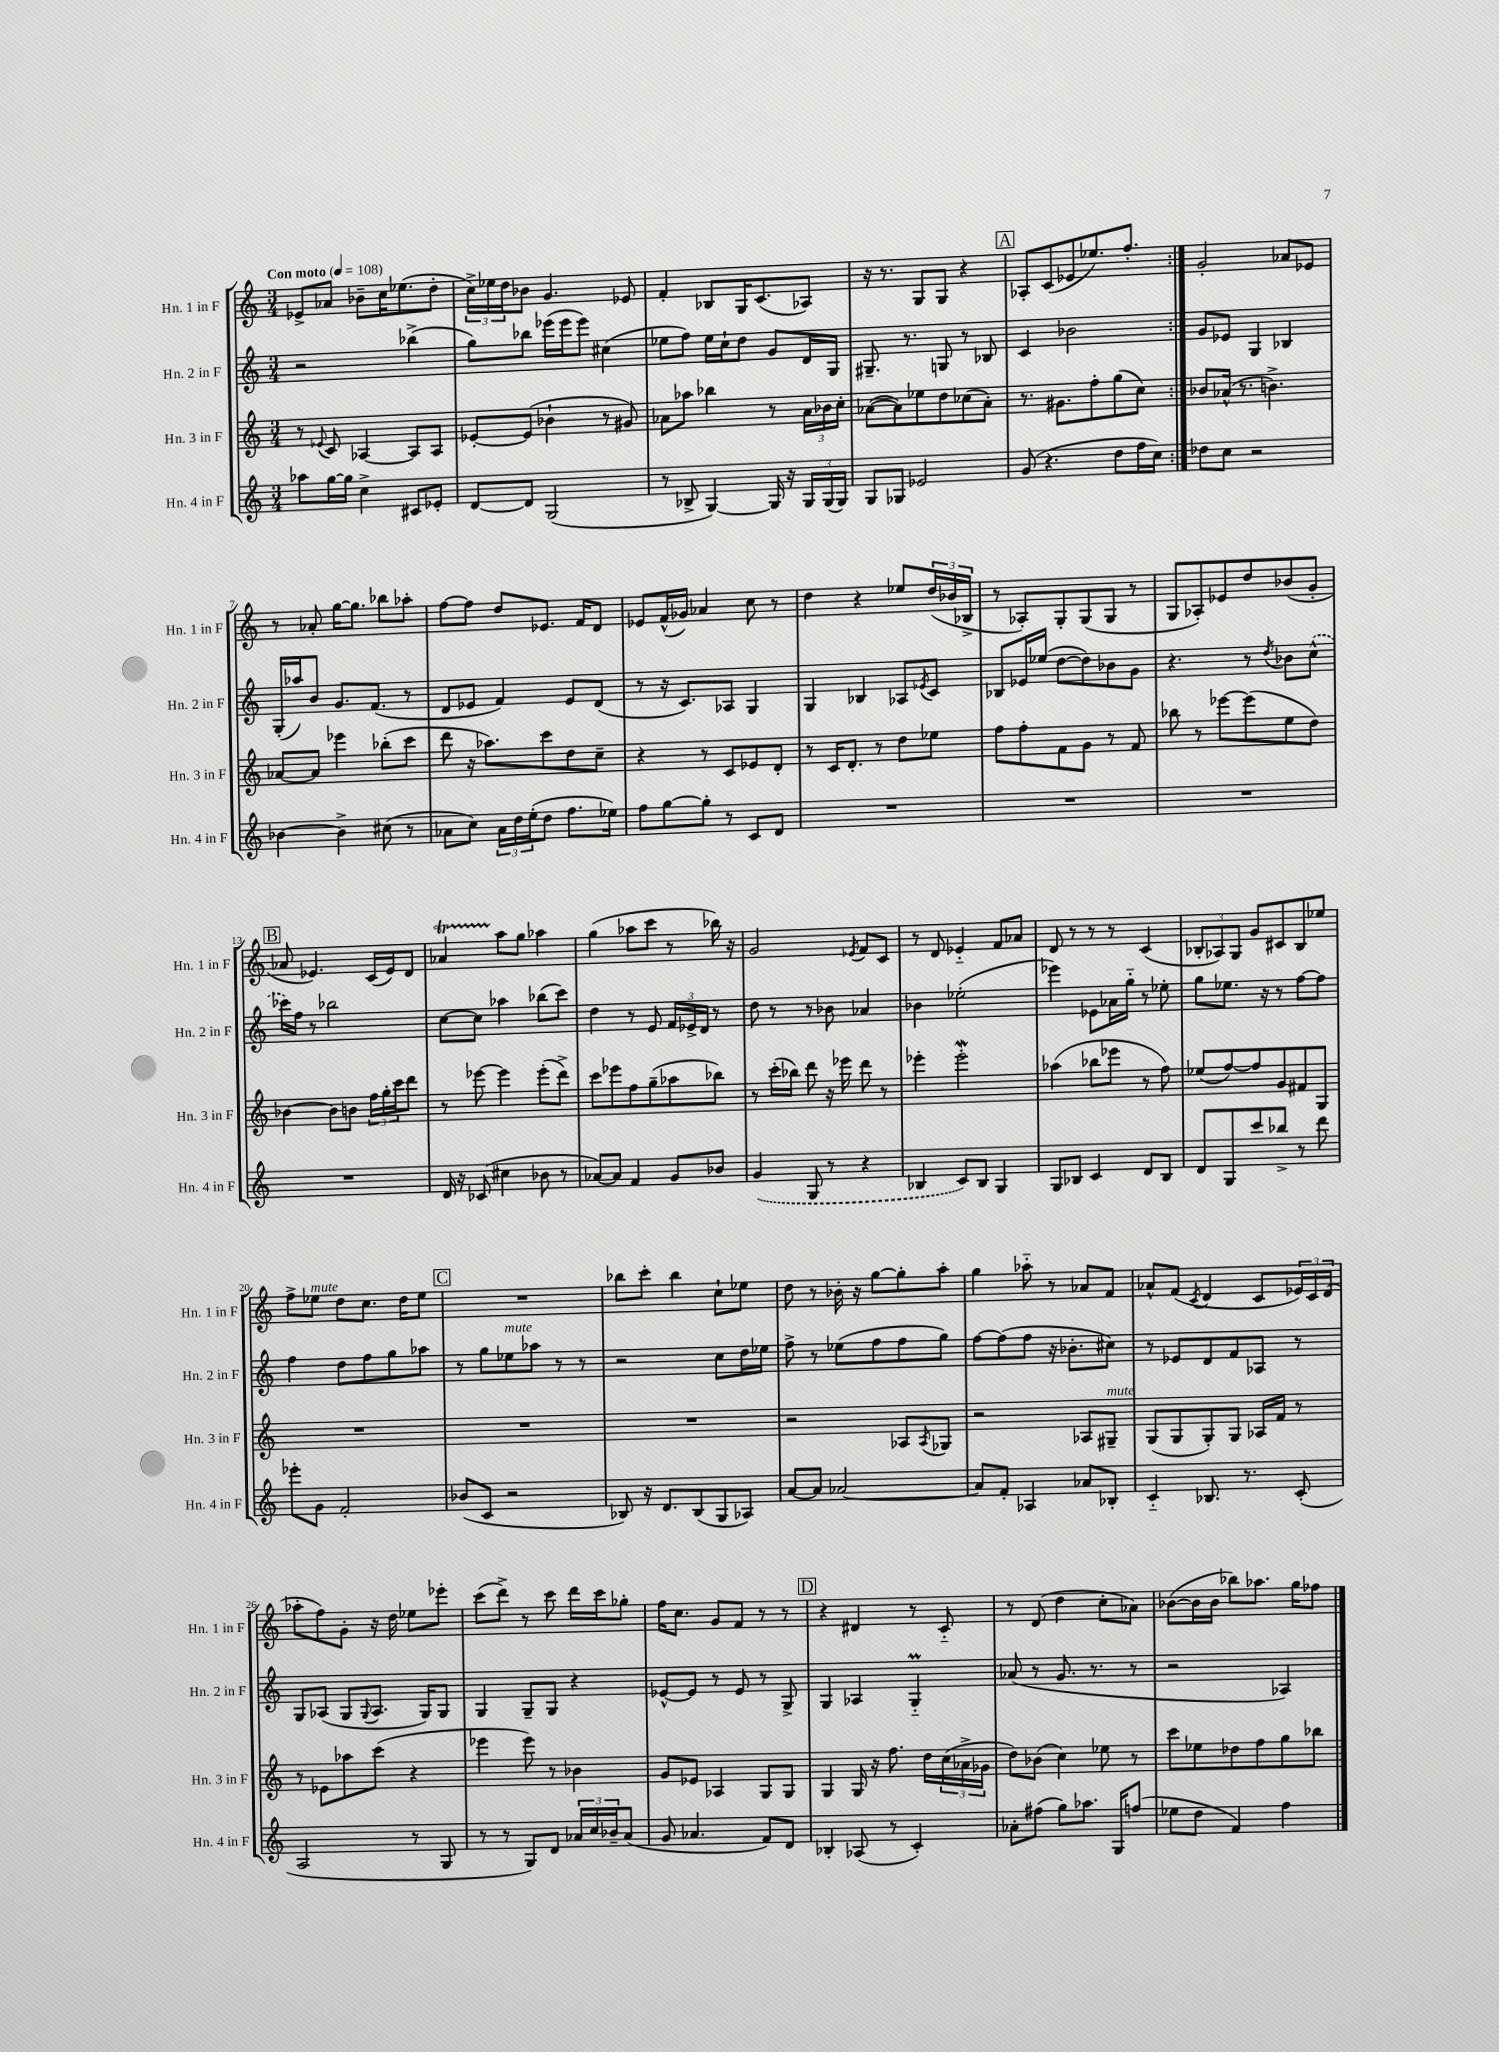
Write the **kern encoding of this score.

**kern	**kern	**kern	**kern
*part4	*part3	*part2	*part1
*staff4	*staff3	*staff2	*staff1
*I"Hn. 4 in F	*I"Hn. 3 in F	*I"Hn. 2 in F	*I"Hn. 1 in F
*I'Hn. 4 in F	*I'Hn. 3 in F	*I'Hn. 2 in F	*I'Hn. 1 in F
*clefG2	*clefG2	*clefG2	*clefG2
*k[]	*k[]	*k[]	*k[]
*M3/4	*M3/4	*M3/4	*M3/4
*MM108	*MM108	*MM108	*MM108
=1	=1	=1	=1
!	!	!	!LO:TX:a:B:t=Con moto
8aa-X\L	8r	2r	8e-X^/L
.	8qqe-X/	.	.
[16gg\L	8c/	.	8a-X/J
16gg\JJ]	.	.	.
4cc^\	[4A-X/	.	8b-X~\L
.	.	.	16cc\K
.	.	.	(8.ee-X\
8c#X/L	8A-/L]	(4bb-X^\	.
8e-X'/J	8A-/J	.	8dd'\J
=2	=2	=2	=2
[8d/L	[8e-X'/L	8gg\L)	24cc^\LL)
.	.	.	24ee-X\
.	.	.	24dd\J
8d/J]	(8e-/J]	8bb-X\J	8b-X\J
(2G/	4b-X`\	(16eee-X\LL	4.g/
.	.	16eee-\J	.
.	.	8eee-\J)	.
.	8r	(4cc#X\	.
.	8g#X/)	.	8e-X/
=3	=3	=3	=3
8r	8a-X\L	8ee-X\L	4f'/
8B-X^/	8aa-X\J	8ff\J)	.
[4G/)	4bb-X\	16ee-\LL	8B-X/L
.	.	16cc`\J	.
.	.	8dd\J	16G/K
.	.	.	(8.c/
16G/]	8r	8g/L	.
16r	.	.	.
24G/LL	24a-\LL	16d/L	8A-X/J)
(24G/	24b-X\	.	.
.	.	16G/JJ	.
24G/JJ)	24cc'\JJ	.	.
=4	=4	=4	=4
8G/L	([8a-X\L	8.G#X~/	16r
.	.	.	8.r
8G-X/J	8a-\])	.	.
.	.	8.r	.
2e-X/	8ee-X\	.	8G/L
.	8dd\	8Gn/	8G/J
.	(8cc-X\	8r	4r
.	8a-'\J)	8B-X/	.
!!LO:REH:place=s1:t=A
=5	=5	=5	=5
(8g/	8.r	4c/	8A-X'/L
4.r	.	.	(8c/
.	8.g#X\L	.	.
.	.	2b-X\	8e-X/
.	8ff'\	.	8.ee-X/)
8dd\L	(8gg\	.	.
.	.	.	8.ff'/J
16ff\L	8cc\J)	.	.
16cc\JJ)	.	.	.
=6:|!	=6:|!	=6:|!	=6:|!
8dd-X\L	8b-X/L	8g/L	2g'/
8cc\J	(16a-X^^/Jk	8e-X/J	.
.	8.r	.	.
2r	.	4G/	.
.	4.bn^\)	.	.
.	.	4B-X/	8a-X/L
.	.	.	8e-X/J
!!LO:LB:g=z
=7	=7	=7	=7
[4b-X\	[8a-X/L	(16G'/LL	8r
.	.	16aa-X/J)	.
.	8a-/J]	8b/J	8a-X'/
4b-^\]	4eee-X\	8.g/L	[16gg\KL
.	.	.	8.gg\J]
.	.	(8.f/J	.
(8cc#X\	(8bb-X'\L	.	8bb-X\L
8r	8ccc\J	8r	8aa-X'\J
=8	=8	=8	=8
8a-X\L	8ddd\	8d/L	[8ff\L
8cc\J)	16r	8e-X/J	8ff\J]
.	8.aa-X\L)	.	.
24a-\LL	.	4f/)	8dd/L
24dd\	.	.	.
(24ee'\J	.	.	.
8dd\J	8ccc\	.	8.e-X/J
8.ff\L	8dd\	8e-/L	.
.	.	.	16f/KL
.	8cc~\J	(8d/J	8d/J
16ee-X\Jk)	.	.	.
=9	=9	=9	=9
8ff\L	4r	8r	8e-X/L
[8gg\	.	16r	(16f^^/L
.	.	8.c/L)	16g-X/JJ)
8gg'\J]	8r	.	4a-X/
8r	8c/L	8A-X/J	.
8c/L	8e-X/	4G/	8cc\
8d/J	8d'/J	.	8r
=10	=10	=10	=10
2.r	8r	4G/	4dd\
.	16c/KL	.	.
.	8.d'/J	.	.
.	.	4B-X/	4r
.	8r	.	.
.	8dd\L	8A-X/L	8ee-X/L
.	.	8qe-X/	.
.	8ee-X\J	8c/J	(24dd/L
.	.	.	24b-X/
.	.	.	24B-X^/JJ
=11	=11	=11	=11
2.r	8ff\L	8B-X/L	8r
.	8ff'\	16e-X/L	8A-X'/L)
.	.	(16ee-X/JJ	.
.	8f\	[8dd\L	8G'/
.	8g\J	8dd\])	(8G/
.	8r	8b-X\	8G/J
.	8f/	8g\J	8r
=12	=12	=12	=12
2.r	8bb-X\	4.r	8G/L
.	8r	.	8A-X'/)
.	[8eee-X\L	.	8e-X/
.	(8eee-\]	8r	8dd/
.	.	8qdd/	.
.	8ee\	8b-X\L	(8b-X/
.	8dd\J)	(8cc^^\J	8g'/J
!!LO:LB:g=z
!!LO:REH:place=s1:t=B
=13	=13	=13	=13
2.r	[4b-X\	16ccc-X\LL)	8a-X/
.	.	16ff\JJ	.
.	.	8r	4.e-X/)
.	8b-\L]	2bb-X\	.
.	8bn\J	.	.
.	24ff\LL	.	(16c/LL
.	24gg'\	.	.
.	.	.	16e-/J)
.	24ccc\J	.	.
.	8ddd\J	.	8d/J
=14	=14	=14	=14
16d/	8r	[8cc\L	4a-XT/
16r	.	.	.
(8c-X/	[8eee-X\	8cc\J]	.
4cc#X\	4eee-\]	4aa-X\	8aa\L
.	.	.	8gg\J
8b-X\	(8eee-'\L	(8bb-X\L	4aa-X\
8r	8ddd^\J)	8ccc\J)	.
=15	=15	=15	=15
[8a-X/L)	8ccc\L	4dd\	(4gg\
8a-/J]	8eee-X\	.	.
4f/	8ff\	8r	8aa-X\L
.	(8gg~\	8e/	8ccc\J
8g/L	8aa-X\	24f/LL	8r
.	.	24e-X^/	.
.	.	24d/JJ	.
8b-X/J	8bb-X\J)	8r	16bb-X\)
.	.	.	16r
=16	=16	=16	=16
(4g/	8r	8dd\	2g/
.	(16ccc'\LL	8r	.
.	16bb-X\JJ)	.	.
8G/	8ddd\	8r	.
8r	16r	8b-X\	.
.	16eee-X\	.	.
.	.	.	8qe-X/
4r	8ddd\	4a-X/	8f/L
.	8r	.	8c/J
=17	=17	=17	=17
4B-X/	4eee-X'\	4b-X\	8r
.	.	.	8d/
8c/L)	2eee-w'\	(2ee-X'\	4e-X/
8B-/J	.	.	.
4G/	.	.	8f/L
.	.	.	8a-X/J
=18	=18	=18	=18
8G/L	(4aa-X\	4eee-X\)	8d/
8B-X/J	.	.	8r
4c/	8bb-X\L	8e-X\L	8r
.	8eee-X\J	16a-X\L	8r
.	.	16gg\JJ	.
8d/L	8r	8r	(4c/
8B-/J	8ff\)	8ee-X'\	.
=19	=19	=19	=19
8d/L	(8ee-X/L	8gg\L	12B-X'/L
.	.	.	12A-X/)
8G/	[8ff/)	8.ee-X\J	.
.	.	.	12G/J
8ccc/	8ff/]	.	8g/L
.	.	16r	.
8bb-X^/J	8g/	8r	8c#X/
8r	8f#X/	[8ff\L	8B-/
8ddd\	8G/J	8ff\J]	8ee-X/J
!!LO:LB:g=z
=20	=20	=20	=20
8eee-X'\L	2.r	4ff\	8ff^\L
!	!	!	!LO:TX:a:i:t=mute
8g\J	.	.	8ee-X\J
2f'/	.	8dd\L	8dd\L
.	.	8ff\	8.cc\J
.	.	8gg\	.
.	.	.	16dd\KL
.	.	8aa-X\J	8ee-\J
!!LO:REH:place=s1:t=C
=21	=21	=21	=21
(8b-X/L	2.r	8r	2.r
8c/J	.	8gg\L	.
!	!	!LO:TX:a:i:t=mute	!
2r	.	8ee-X\	.
.	.	8aa-X\J	.
.	.	8r	.
.	.	8r	.
=22	=22	=22	=22
8B-X/)	2.r	2r	8bb-X\L
16r	.	.	8ccc'\J
8.d/L	.	.	.
.	.	.	4bb-\
(8B-/	.	.	.
8G/	.	8cc\L	8cc`\L
8A-X/J)	.	16dd\L	8ee-X\J
.	.	16ee-X\JJ	.
=23	=23	=23	=23
[8a/L	2r	8ff^\	8dd\
8a/J]	.	8r	8r
[2a-X/	.	(8ee-X\L	16b-X'\
.	.	.	16r
.	.	8ff\	[8gg\L
.	8A-X/L	8ff\	8gg'\]
.	8qA-/	.	.
.	8G-X/J	8gg\J)	8aa'\J
=24	=24	=24	=24
8a-/L]	2r	[8ff\L	4gg\
8f'/J	.	(8ff\]	.
4A-X/	.	8ff\J	8aa-X\
.	.	16r	8r
.	.	8.b-X'\L	.
8a-X/L	8A-X/L	.	8a-X/L
!	!LO:TX:a:i:t=mute	!	!
8B-X'/J	8G#X~/J	8cc#X\J)	8f/J
=25	=25	=25	=25
4c/	(8G/L	8r	8a-X^^/L
.	8G/	8e-X/L	(8f/J
.	.	.	8qc/
8.B-X/	8G'/)	8d/	4d/
.	8G/J	8f/	.
8.r	.	.	.
.	16A-X/LL	8A-X/J	8c/L
.	16f/JJ	.	.
(8c'/	8r	8r	24e-X/L)
.	.	.	24c/
.	.	.	(24d/JJ
!!LO:LB:g=z
=26	=26	=26	=26
2A/	8r	8G/L	8aa-X'\L
.	8e-X\L	(8A-X/J	8ff\)
.	8aa-X\	8G/L	8g'\J
.	.	8qqG/	.
.	(8ccc\J	8.A-/J	16r
.	.	.	16dd\
8r	4r	.	8ee-X\L
.	.	16G/KL)	.
8G/	.	8G/J	8eee-X'\J
=27	=27	=27	=27
8r	4eee-X\	4G/	(8ccc\L
8r	.	.	8ddd^\J)
8G/L)	8eee-\)	8G~/L	8r
8d/J	8r	8G/J	8ccc\
24a-X/LL	4b-X\	4r	16ddd\LL
24cc/	.	.	.
.	.	.	16ccc\J
24b-X~/J	.	.	.
(8a-/J	.	.	8gg-X'\J
=28	=28	=28	=28
8g/	8g/L	[8e-X^^/L	16ff\KL
.	.	.	8.cc\J
4.a-X/	8e-X/J	8e-/J]	.
.	4A-X/	8r	8g/L
.	.	8e-/	8f/J
8f/L)	8G/L	8r	8r
8d/J	8G/J	8G^/	8r
!!LO:REH:place=s1:t=D
=29	=29	=29	=29
4B-X'/	4G/	4G/	4r
(8A-X/	16G/	4A-X/	4d#X/
.	16r	.	.
8r	8.ff\	.	.
4c'/)	.	4GM/	8r
.	16dd\LL	.	.
.	(24cc\	.	8c/
.	24a-X^\	.	.
.	24g-X\JJ	.	.
=30	=30	=30	=30
8a-X'\L	8dd\L)	(8a-X/	8r
(8ff#X\J	(8b-X\J	8r	(8d/
8gg\L)	4cc\)	8.g/	4dd\
8.aa-X\J	.	.	.
.	.	8.r	.
.	8ee-X\	.	8cc'\L
16G/KL	.	.	.
(8ffn/J	8r	8r	8a-X\J)
=31	=31	=31	=31
8ee-X\L	8ccc\L	2r	([8b-X\L
8dd\J	8ee-X\	.	16b-\L]
.	.	.	16b-\JJ
4f/)	8dd-X\	.	8bb-X\L)
.	8ff\	.	8.aa-X\J
4ff\	8gg\	4A-X/)	.
.	.	.	16gg\KL
.	8bb-X\J	.	8ff-X\J
==	==	==	==
*-	*-	*-	*-
